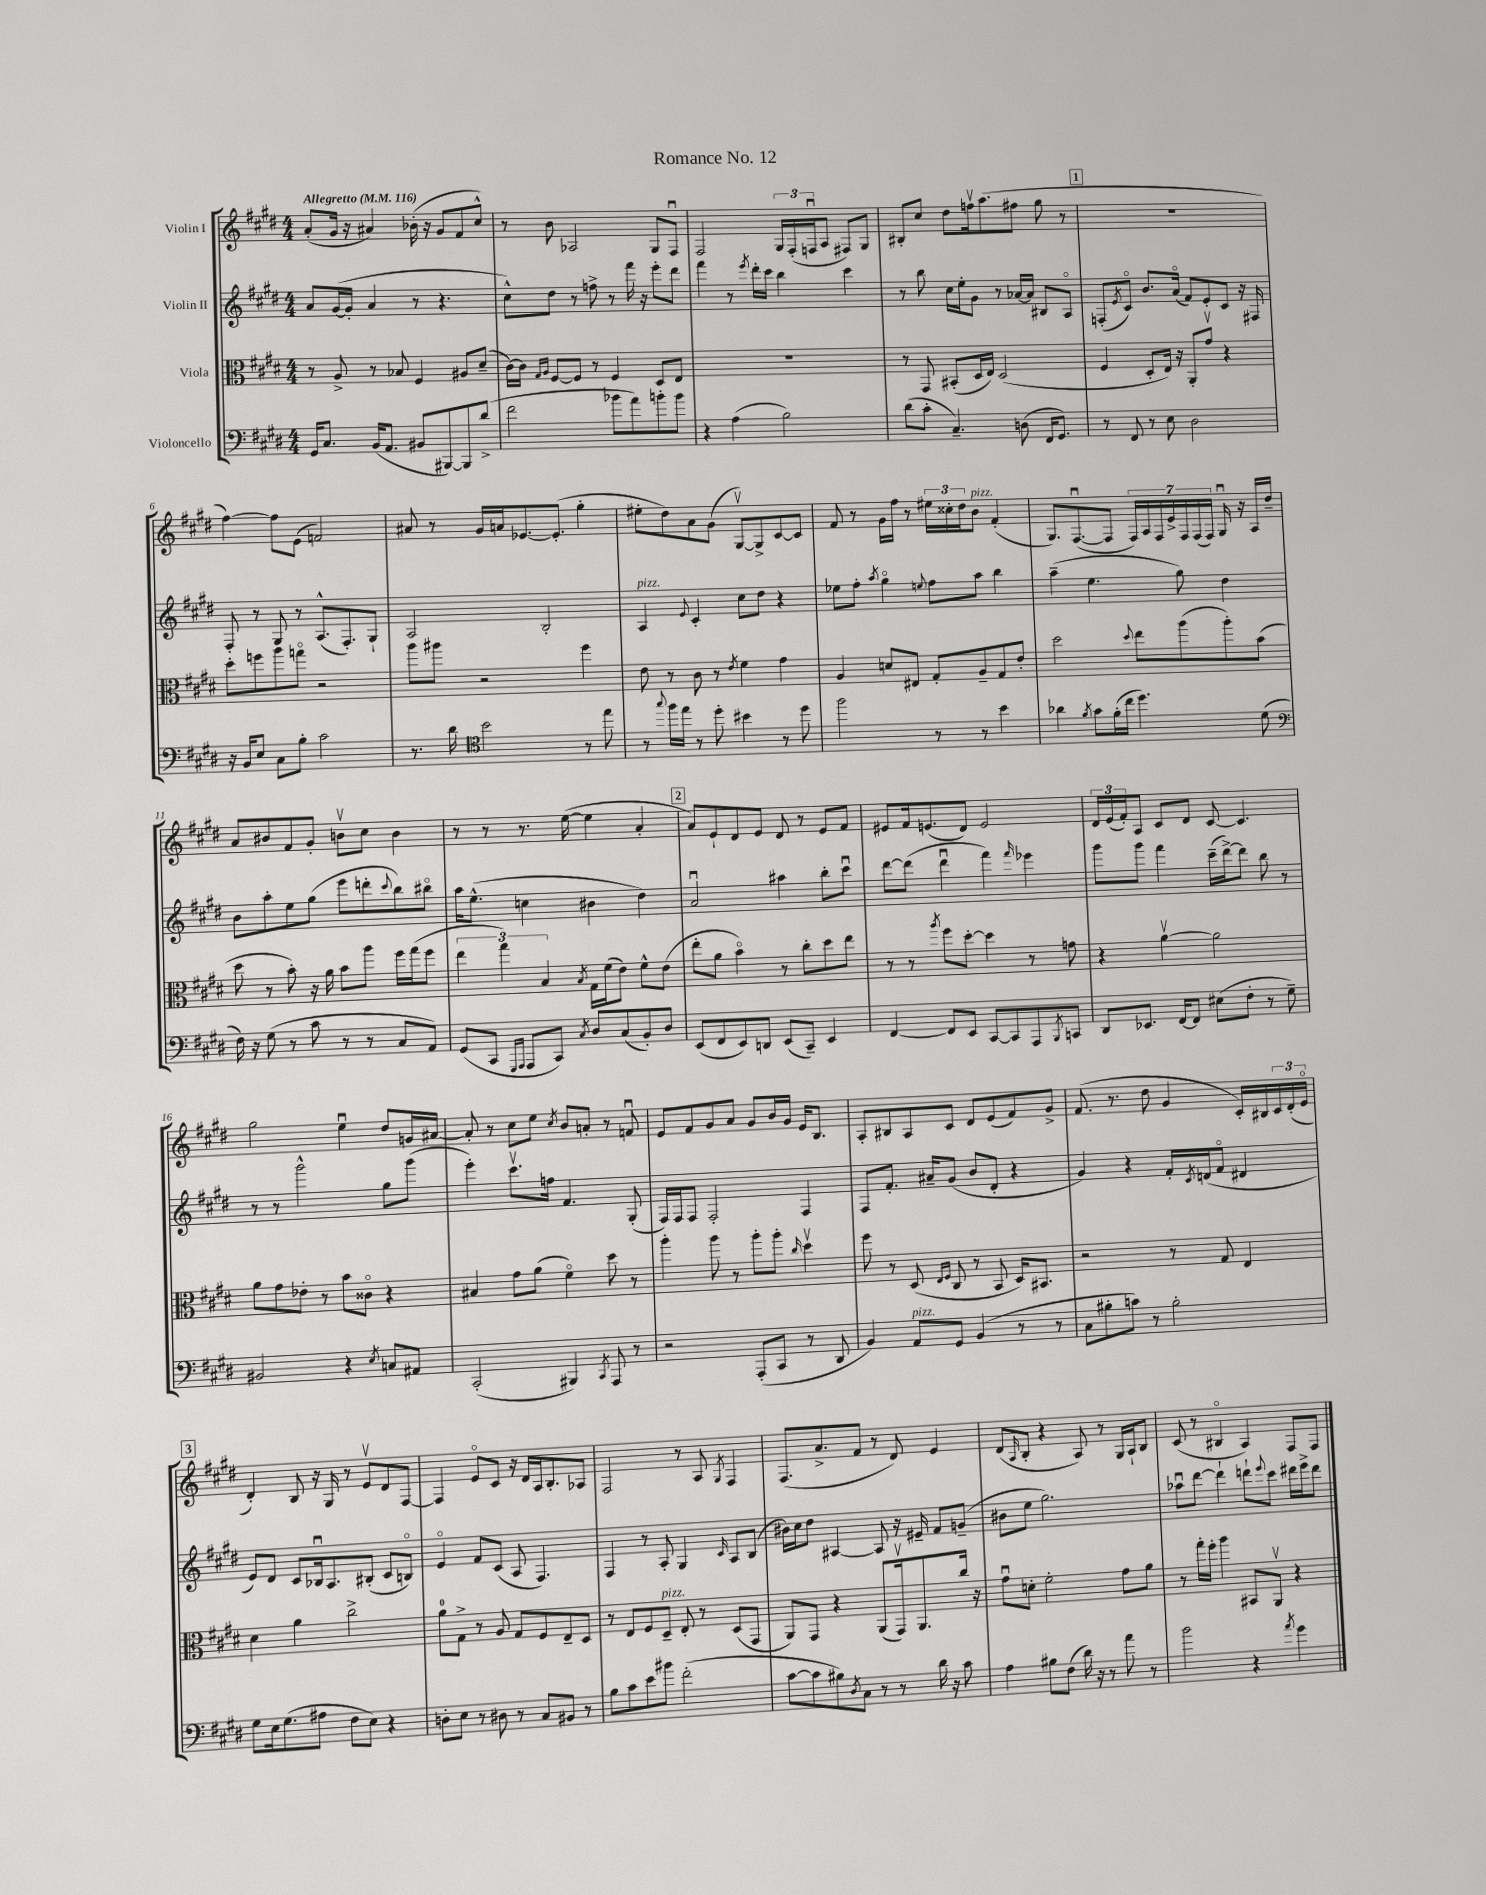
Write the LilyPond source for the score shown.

\header { title = "Romance No. 12" }
<<
\new StaffGroup <<
\new Staff = "s0" \with { instrumentName = "Violin I" } {
    \clef treble \key e \major \numericTimeSignature \time 4/4 \tempo "Allegretto" 4 = 116
    a'8-.( gis'16 r16 ais'4) bes'16-.( r16 gis'8 fis'8 cis''8-^) |
    r8 b'8 aes2 gis8 fis8\downbow |
    fis2 \tuplet 3/2 { gis16 fis16-.( f16\downbow } a8 fis8) gis8 |
    bis8-. cis''8 dis''8 f''16\upbow a''8.( fis''8 gis''8 r8 |
    \mark \markup { \box "1" } R1 |
    fis''4~) fis''8 e'8( f'2) |
    ais'8 r8 gis'16 a'16 ees'8.~ ees'8.-.( gis''4-. |
    eis''8-. dis''8) a'8 gis'8( gis8~\upbow) gis8-> cis'8~ cis'8 |
    fis'8 r8 gis'16 fis''16 r8 \tuplet 3/2 { eis''16 cisis''16-. dis''16 } b'8^\markup { \italic "pizz." } fis'4-.( |
    gis8.) fis8.~\downbow( fis8 \tuplet 7/4 { fis16) a16 fis16 e'16-> fis16 fis16( fis16) } gis16\downbow r16 a16 dis''16-- |
    a'8 bis'8 fis'8 gis'8-. b'8\upbow cis''8 b'4 |
    r8 r8 r8. e''16~( e''4 a'4-. |
    \mark \markup { \box "2" } a'8) e'8-! dis'8 e'8 dis'8 r8 e'8 fis'8 |
    eis'8 fis'16 e'8.( dis'8) e'2 |
    \tuplet 3/2 { dis'16 e'16( fis'16-.) } a8 cis'8 dis'8 cis'8~ cis'4. |
    gis''2 e''4\downbow dis''8 g'16 ais'16~ |
    ais'8-. r8 cis''8 e''8 \acciaccatura { cis''8 } b'8 a'8-. r8 f'8\downbow |
    e'8 fis'8 gis'8 a'8 gis'8 b'16 gis'16 e'16 b8. |
    a8-. bis8 a8 cis'8 dis'8 e'8( fis'8) gis'8-> |
    fis'8.( r8. dis''8 gis'4 cis'16-.) bis16 \tuplet 3/2 { cis'16 dis'16-.( e'16\flageolet } |
    \mark \markup { \box "3" } dis'4-.) b8 r16 gis16 r8 e'8\upbow dis'8 fis8~ |
    fis4 e'8\flageolet cis'8 r16 dis'16 a16 b8.-. aes8 |
    fis2 r8 a8 \acciaccatura { gis8 } fis4 |
    fis8.( a'8.-> fis'8 r8 dis'8) e'4 |
    dis'8( \grace { a16 } b8-. r4 a8) r8 gis16 a16-! b8 |
    cis'8( r8 bis4\flageolet a4) fis8 fis8 \bar "|." |
}
\new Staff = "s1" \with { instrumentName = "Violin II" } {
    \clef treble \key e \major \numericTimeSignature \time 4/4
    a'8 gis'16~( gis'16-. a'4 r8 r4. |
    cis''8-^) dis''8 r8 f''8-> r8 fis'''16 r16 e'''8-. dis'''8 |
    fis'''4 r8 \acciaccatura { e'''8 } dis'''16-. cis'''16 b''4 cis'''4 |
    r8 b''8 cis''16 e''16-. gis'8 r8 aes'16~ aes'16 bis8 a8\flageolet |
    \mark \markup { \box "1" } f8-.( \acciaccatura { e'8 } cis'8\flageolet) b'8. a'16\flageolet( fis'8) e'8-. cis'8 r16 fis16 |
    fis8-. r8 gis8 r8 a8.-^( fis8.-.) gis8-! |
    a2 b2-. |
    a4^\markup { \italic "pizz." } \appoggiatura { e'8 } cis'4-. cis''8 dis''8 r4 |
    ees''8 fis''8-. \acciaccatura { a''8 } gis''4\flageolet \appoggiatura { e''8 } fis''8 a''8 b''4 |
    a''4--( e''4. gis''8) dis''4 |
    b'8 a''8-. e''8 gis''8( e'''8 d'''8-. \appoggiatura { cis'''8 } b''8) bis''8\flageolet |
    a''16 e''8.-^( c''4 bis'4 dis''4) |
    \mark \markup { \box "2" } a'2\downbow ais''4 b''8-. cis'''8\downbow |
    dis'''8~ dis'''8( dis'''4\downbow fis'''4) \grace { fis'''16 } ees'''4 |
    gis'''8 gis'''8 fis'''4 cis'''16--( dis'''16~->) dis'''8 b''8 r8 |
    r8 r8 gis'''2-^ gis''8 gis'''8( |
    e'''4-.) cis'''8.\upbow f''16 fis'4. gis8-.( |
    fis16) fis16 fis8 fis2-. fis4 |
    fis8 fis'8.-. ais'16-- gis'8( b'8 dis'8-. r4 |
    gis'4) r4 fis'16-. \acciaccatura { cis'8 } d'16( fis'8\flageolet dis'4 |
    \mark \markup { \box "3" } e'8) dis'8 cis'8 bes16\downbow a8. bis8-.( cis'8 b8\flageolet) |
    e'4\flageolet fis'8 cis'8( a8 fis4.) |
    fis4 r8 a8-. gis4 \grace { cis'16 } a8 b8( |
    bis'16) cis''16 dis''8 ais4~ ais8 r16 eis'16-- fis'8 g'8--( |
    bis'8 e''8 gis''2.) |
    aes''8\downbow dis'''8~ dis'''4-! d'''8-! \appoggiatura { e'''8 } cis'''8 dis'''16 e'''16-> dis'''8 \bar "|." |
}
\new Staff = "s2" \with { instrumentName = "Viola" } {
    \clef alto \key e \major \numericTimeSignature \time 4/4
    r8 a8-> r8 bes8 fis4 ais8 dis'8--( |
    cis'16~) cis'16 \grace { gis16 a16 } fis8~ fis8 r8 fis4 dis8 e8 |
    R1 |
    r8 gis,8 bis,8-.( dis16 e16) dis2( |
    \mark \markup { \box "1" } fis4 dis8-. e16) r16 a,8-. gis'8\upbow r4 |
    dis''8-. f''8 a''8 g''8\flageolet r2 |
    a''8 ais''8 r2 fis''4 |
    e'8 r8 cis'8 r8 \acciaccatura { e'8 } fis'4 gis'4 |
    a4 d'8 eis8 gis8-. a8-- gis8 e'8-. |
    dis''2 \appoggiatura { dis''8 } e''8 a''8( a''8-.) b'8( |
    dis''8 r8 b'8-.) r16 a'16 b'8 a''8 fis''16 gis''16( fis''8 |
    \tuplet 3/2 { e''4 gis''4) b4 } \acciaccatura { b8 } gis16 fis'16( e'8) fis'8-^ e'8( |
    \mark \markup { \box "2" } e''8-. a'8 b'4\flageolet) r8 cis''8-. dis''8 e''8 |
    r8 r8 \acciaccatura { a''8 } fis''8 dis''8~-. dis''4 r8 g'8 |
    r4 a'4~\upbow a'2 |
    a'8 gis'8 ees'8-. r8 b'8 cisis'8\flageolet r4 |
    bis4 gis'8 a'8( fis'4\flageolet) dis''8 r8 |
    a''4-. a''8 r8 a''8-. a''8-. \grace { cis''16 } dis''4\upbow |
    fis''8 r8 dis8( \grace { e16 fis16 } cis8 r8 b,8 dis16) bis,8. |
    r2 r8 gis8 e4 |
    \mark \markup { \box "3" } dis'4 a'4 cis''2-> |
    a'8-0 gis8-> r8 a8 gis8 fis8 e8-- dis8 |
    r8 e8 fis8 dis8--^\markup { \italic "pizz." } e8-. r8 dis8( gis,8 |
    a,8) gis,8 r4 a,8( gis,16\upbow) a,8. cis''16 r16 |
    gis'8\downbow d'8-. fis'2-. gis'8 a'8 |
    r8 gis''16-. fis''16-. a''4 bis,8 a,8\upbow r4 \bar "|." |
}
\new Staff = "s3" \with { instrumentName = "Violoncello" } {
    \clef bass \key e \major \numericTimeSignature \time 4/4
    gis,16 cis8. b,16( a,8. bis,8 bis,,8~) bis,,8 dis'8->( |
    fis'2 bes'8 a'8) b'8-. b'8 |
    r4 a4( b2) |
    dis'8( cis'8-. cis4.--) d8( fis,16 gis,8.) |
    \mark \markup { \box "1" } r8 fis,8 r8 e8 dis2 |
    r16 b,16 e8 cis8 b8-. cis'2 |
    r8. dis'16 \clef tenor b'2 r8 e''8 |
    r8 \appoggiatura { gis''8 } fis''16 e''16 r8 dis''8-. bis'4 r8 dis''8 |
    fis''2 r8 r8 b'4 |
    aes'4 \acciaccatura { fis'8 } gis'8 fis'16-.( cis''16 dis''4.) dis'8( |
    \clef bass fis16) r16 gis8( r8 cis'8 r8 r8 cis8 a,8) |
    gis,8( cis,8 \grace { gis,,16 a,,16 } a,,8 cis,8) \acciaccatura { cis8 } dis8 cis8( b,8-.) dis8 |
    \mark \markup { \box "2" } e,8( fis,8 e,8) d,8 e,8( cis,8--) e,4 |
    fis,4~ fis,8 e,8 cis,8~ cis,8 a,,8 \acciaccatura { b,,8 } c,8 |
    dis,8 ees,8. fis,16~ fis,8 eis8( fis8-. r8 gis8--) |
    bis,2 r4 \acciaccatura { e8 } c8 ais,8 |
    cis,2-.( bis,,4) \acciaccatura { cis,8 } a,,8 r8 |
    r2 a,,8-.( cis,8 r8 dis,8 |
    b,4) a,8^\markup { \italic "pizz." } gis,8 b,4( r8 r8 |
    cis8 bis8-. c'8) r8 bis2-. |
    \mark \markup { \box "3" } gis8 e16 gis8.( ais8 fis8 e8) r4 |
    d8-. e8 r8 dis8 r8 cis8 bis,8 r8 |
    b8 cis'8 e'8 bis'8 fis'2-.( |
    cis'8~ cis'8 bis8) \acciaccatura { dis8 } cis8 r8 r8 dis'16 r16 cis'8 |
    a4 bis8 fis8( dis'16) r16 r8 a'8 r8 |
    b'2 r4 \acciaccatura { a'8 } gis'4 \bar "|." |
}
>>
>>
